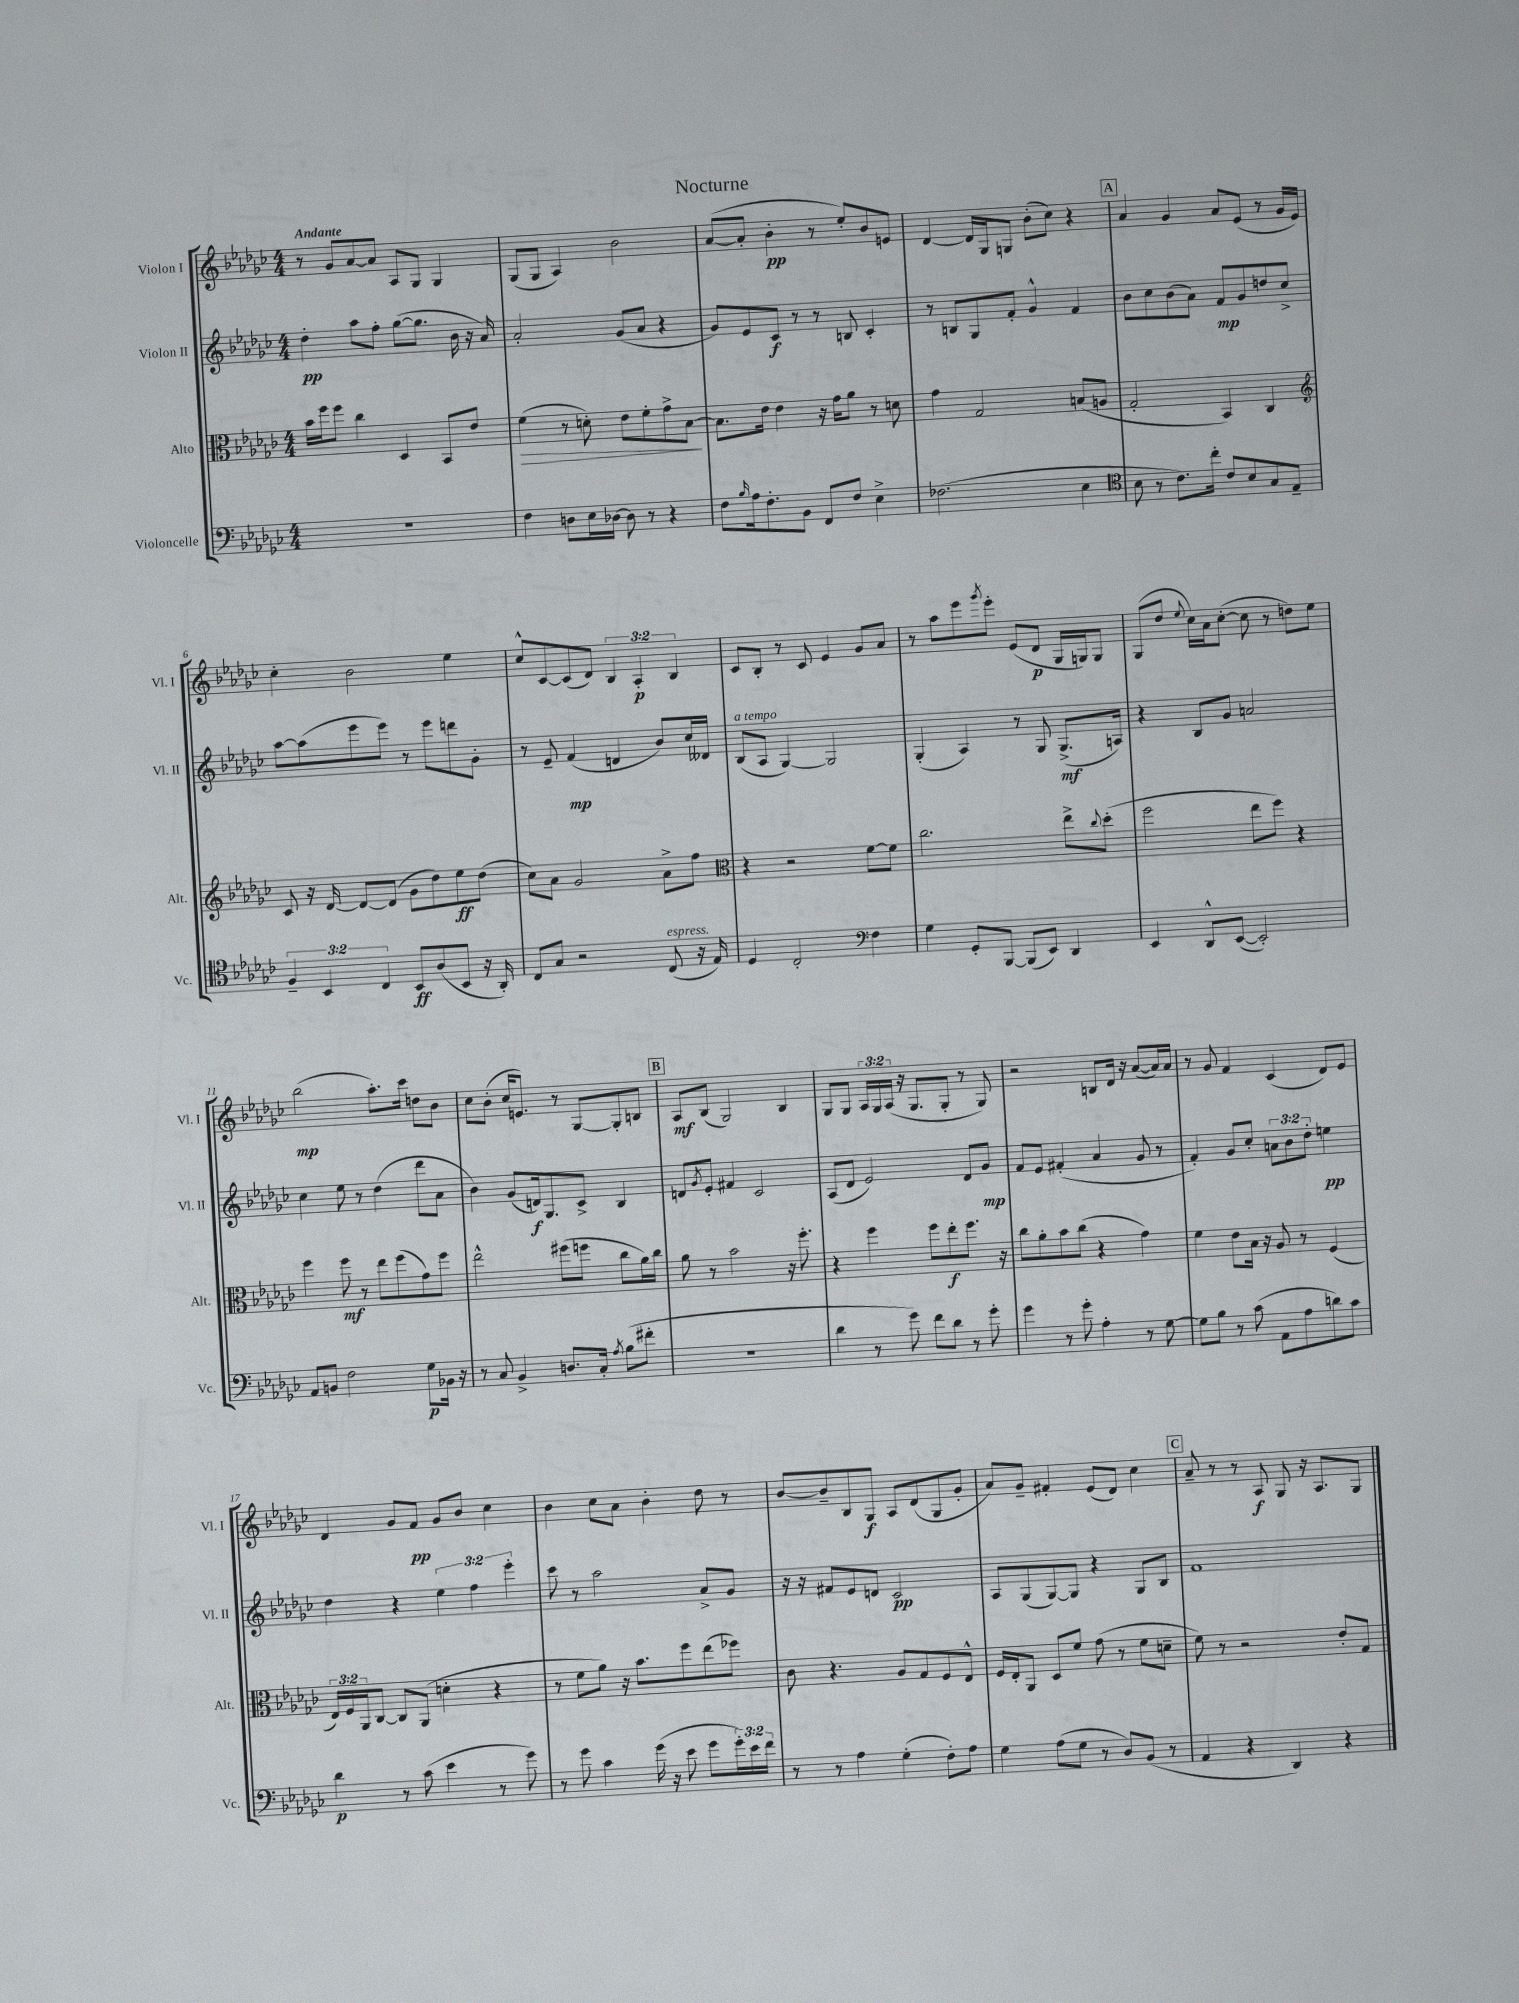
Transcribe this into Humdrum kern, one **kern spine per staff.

**kern	**dynam	**kern	**dynam	**kern	**dynam	**kern	**dynam
*part4	*part4	*part3	*part3	*part2	*part2	*part1	*part1
*staff4	*staff4	*staff3	*staff3	*staff2	*staff2	*staff1	*staff1
*I"Violoncelle	*	*I"Alto	*	*I"Violon II	*	*I"Violon I	*
*I'Vc.	*	*I'Alt.	*	*I'Vl. II	*	*I'Vl. I	*
*clefF4	*	*clefC3	*	*clefG2	*	*clefG2	*
*k[b-e-a-d-g-c-]	*	*k[b-e-a-d-g-c-]	*	*k[b-e-a-d-g-c-]	*	*k[b-e-a-d-g-c-]	*
*M4/4	*	*M4/4	*	*M4/4	*	*M4/4	*
=1	=1	=1	=1	=1	=1	=1	=1
!	!	!	!	!	!	!LO:TX:a:B:t=Andante	!
1r	.	16b-\LL	.	4dd-'\	pp	8r	.
.	.	16ff\J	.	.	.	.	.
.	.	8ff\J	.	.	.	8g-/L	.
.	.	4cc-\	.	8aa-\L	.	[8a-/	.
.	.	.	.	8ff'\J	.	8a-/J]	.
.	.	4D-/	.	([8gg-\L	.	8A-/L	.
.	.	.	.	8.gg-\J]	.	8G-/J	.
.	.	8BB-/L	.	.	.	4G-/	.
.	.	.	.	16b-\	.	.	.
.	.	8e-/J	.	16r	.	.	.
.	.	.	.	16a-/)	.	.	.
=2	=2	=2	=2	=2	=2	=2	=2
!	!	!	!LO:HP:b	!	!	!	!
4F\	.	(4f\	>	2a-'/	.	(8G-/L	.
.	.	.	.	.	.	8G-/J	.
8Dn\L	.	8r	.	.	.	4A-/)	.
16E-\L	.	8dn'\)	.	.	.	.	.
[16D-X\JJ	.	.	.	.	.	.	.
8D-\]	.	8e-\L	.	(8g-/L	.	2b-\	.
8r	.	8f'\	.	8a-/J	.	.	.
4r	.	8g-^\	.	4r	.	.	.
.	.	[8B-\J	.	.	.	.	.
.	.	.	]	.	.	.	.
=3	=3	=3	=3	=3	=3	=3	=3
8F\L	.	8.B-\L]	.	8g-/L)	.	([8a-/L	.
16qqB-/	.	.	.	.	.	.	.
16A-\k	.	.	.	8e-/	.	8a-'/J]	.
8.F'\	.	16e-\Jk	.	.	.	.	.
.	.	4e-\	.	8c-/J	f	4b-'\	pp
8BB-\J	.	.	.	8r	.	.	.
8FF/L	.	16r	.	8r	.	8r	.
.	.	16g-\KL	.	.	.	.	.
8F/J	.	8a-\J	.	8Bn/	.	8ee-'/L)	.
4E-^\	.	8r	.	4c-'/	.	8b-/	.
.	.	8dn\	.	.	.	8en/J	.
=4	=4	=4	=4	=4	=4	=4	=4
(2.F-X\	.	4g-\	.	8r	.	[4d-/	.
.	.	.	.	8Bn/L	.	.	.
.	.	2G-/	.	8G-/	.	16d-/LL]	.
.	.	.	.	.	.	16G-/J	.
.	.	.	.	8f'/J	.	8Gn/J	.
.	.	.	.	4g-^^/	.	(8b-'\L	.
.	.	.	.	.	.	8cc-\J)	.
4E-\	.	(8Bn/L	.	4f/	.	4r	.
.	.	8An/J	.	.	.	.	.
!!LO:REH:place=s1:t=A
=5	=5	=5	=5	=5	=5	=5	=5
*clefC4	*	*	*	*	*	*	*
8B-\	.	2G-'/	.	8b-\L	.	4a-/	.
8r	.	.	.	8cc-\	.	.	.
8.c-\L)	.	.	.	(8b-\	.	4g-/	.
.	.	.	.	8a-\J)	.	.	.
16cc-'\Jk	.	.	.	.	.	.	.
8c-/L	.	4BB-/)	.	8f/L	mp	8a-/L	.
8B-/	.	.	.	8g-/	.	(8e-/J	.
8G-/	.	4C-/	.	8ddn/	.	8r	.
8E-~/J	.	.	.	8cc-^/J	.	16g-/LL	.
.	.	.	.	.	.	16e-/JJ)	.
!!LO:LB:g=z
=6	=6	=6	=6	=6	=6	=6	=6
*	*	*clefG2	*	*	*	*	*
6F~/	.	8c-/	.	[8aa-\L	.	4cc-'\	.
.	.	16r	.	(8aa-\]	.	.	.
6BB-/	.	.	.	.	.	.	.
.	.	[16d-/	.	.	.	.	.
.	.	8d-/L_	.	8eee-\	.	2b-\	.
6C-/	.	.	.	.	.	.	.
.	.	(8d-/J]	.	8eee-\J)	.	.	.
8BB-/L	ff	8g-\L	.	8r	.	.	.
(8A-/	.	8dd-\)	.	8eee-\L	.	.	.
8BB-/J	.	8ee-\	ff	8dddn\	.	4ee-\	.
16r	.	(8dd-\J	.	8g-'\J	.	.	.
16AA-'/)	.	.	.	.	.	.	.
=7	=7	=7	=7	=7	=7	=7	=7
8C-/L	.	8cc-\L)	.	8r	.	8cc-^^/L	.
8G-/J	.	8a-\J	.	8e-~/	.	[8c-/	.
2r	.	2g-/	.	(4f/	mp	(8c-/]	.
.	.	.	.	.	.	8d-/J)	.
.	.	.	.	4dn/	.	6B-/	.
.	.	.	.	.	.	6A-'/	p
!LO:TX:a:i:t=espress.	!	!	!	!	!	!	!
(8C-/	.	8a-^\L	.	8b-/L)	.	.	.
.	.	.	.	.	.	6B-/	.
16r	.	8ff\J	.	16cc-/L	.	.	.
16E-/)	.	.	.	16d--X/JJ	.	.	.
=8	=8	=8	=8	=8	=8	=8	=8
*	*	*clefC3	*	*	*	*	*
!	!	!	!	!LO:TX:a:i:t=a tempo	!	!	!
4D-/	.	4r	.	(8B-/L	.	8c-/L	.
.	.	.	.	8A-/J	.	8B-'/J	.
2C-'/	.	2r	.	[4G-/)	.	8r	.
.	.	.	.	.	.	8c-/	.
.	.	.	.	2G-/]	.	4e-/	.
*clefF4	*	*	*	*	*	*	*
4F\	.	[8f\L	.	.	.	8g-/L	.
.	.	8f\J]	.	.	.	8a-/J	.
=9	=9	=9	=9	=9	=9	=9	=9
4G-\	.	2.cc-\	.	(4G-'/	.	8r	.
.	.	.	.	.	.	8aa-\L	.
8GG-'/L	.	.	.	4A-/)	.	8eee-\	.
.	.	.	.	.	.	8qggg-/	.
[8BBB-/J	.	.	.	.	.	8eee-'\J	.
(8BBB-/L]	.	.	.	8r	.	(8e-/L	.
8EE-/J)	.	.	.	8G-/	.	8d-/J	p
4DD-/	.	8ee-^\L	.	(8.G-^/L	mf	16G-/LL	.
.	.	.	.	.	.	16Gn/J)	.
.	.	8qqcc-/	.	.	.	.	.
.	.	(8dd-'\J	.	.	.	8G/J	.
.	.	.	.	16An/Jk)	.	.	.
=10	=10	=10	=10	=10	=10	=10	=10
4EE-/	.	2ff\	.	4r	.	(8G-/L	.
.	.	.	.	.	.	8dd-/J	.
.	.	.	.	.	.	8qqee-/	.
8DD-^^/L	.	.	.	8B-/L	.	16cc-\LL)	.
.	.	.	.	.	.	16a-\J	.
([8EE-/J	.	.	.	8g-/J	.	([8cc-'\J	.
2EE-'/])	.	8ee-\L	.	2an/	.	8cc-\]	.
.	.	8ff\J)	.	.	.	8r	.
.	.	4r	.	.	.	8ddn\L)	.
.	.	.	.	.	.	8ee-\J	.
!!LO:LB:g=z
=11	=11	=11	=11	=11	=11	=11	=11
8AA-/L	.	4ff\	.	4cc-\	.	(2bb-\	mp
8BBn/J	.	.	.	.	.	.	.
2F\	.	8ff\	mf	8ee-\	.	.	.
.	.	8r	.	8r	.	.	.
.	.	8ee-\L	.	(4dd-\	.	8.aa-'\L)	.
.	.	(8ff\	.	.	.	.	.
.	.	.	.	.	.	16ccc-\Jk	.
8G-\L	p	8g-\)	.	8ddd-\L	.	8ddn\L	.
16BB-X\Jk	.	8ff\J	.	8a-\J	.	8b-\J	.
16r	.	.	.	.	.	.	.
=12	=12	=12	=12	=12	=12	=12	=12
8r	.	2ee-^^\	.	4b-\)	.	8cc-\L	.
8C-/	.	.	.	.	.	(8b-'\J	.
4BB-^/	.	.	.	(8g-/L	.	16cc-/KL	.
.	.	.	.	.	.	8.en/J)	.
.	.	.	.	16dn/k)	f	.	.
.	.	.	.	8.G-/	.	.	.
8.Dn/L	.	(8ff#X\L	.	.	.	8r	.
.	.	8ffn\J	.	8c-^/J	.	[8G-/L	.
16C-'/Jk	.	.	.	.	.	.	.
8qA-/	.	.	.	.	.	.	.
(8B-\L	.	8cc-\L	.	4B-/	.	8G-'/]	.
8f#X'\J	.	16a-\L)	.	.	.	8Bn/J	.
.	.	16cc-\JJ	.	.	.	.	.
!!LO:REH:place=s1:t=B
=13	=13	=13	=13	=13	=13	=13	=13
1r	.	8a-\	.	8dn/L	.	8A-/L	mf
.	.	.	.	8qg-/	.	.	.
.	.	8r	.	8e-'/J	.	(8B-/J	.
.	.	2b-\	.	4f#X/	.	2G-/)	.
.	.	.	.	2c-/	.	.	.
.	.	16r	.	.	.	4B-/	.
.	.	8.ff'\	.	.	.	.	.
=14	=14	=14	=14	=14	=14	=14	=14
4d-\	.	4r	.	(8A-/L	.	8G-/L	.
.	.	.	.	8d-/J	.	8G-/J	.
8r	.	4ff\	.	2e-/)	.	24A-/LL	.
.	.	.	.	.	.	24G-/	.
.	.	.	.	.	.	(24A-/JJ	.
8g-\)	.	.	.	.	.	16r	.
.	.	.	.	.	.	8.G-/L	.
8f\L	.	8ff\L	.	.	.	.	.
8d-\J	.	8ee-'\	f	.	.	8G-'/J	.
8r	.	8.ff\J	.	8d-/L	.	8r	.
8g-'\	.	.	.	8g-/J	mp	8G-/)	.
.	.	16r	.	.	.	.	.
=15	=15	=15	=15	=15	=15	=15	=15
4g-\	.	8cc-\L	.	8f/L	.	2r	.
.	.	8a-'\	.	8e-/J	.	.	.
8r	.	8b-\	.	(4f#X'/	.	.	.
8g-'\	.	(8cc-\J	.	.	.	.	.
4A-'\	.	4r	.	4a-/	.	8Bn/L	.
.	.	.	.	.	.	16d-/Jk	.
.	.	.	.	.	.	16r	.
8r	.	4g-\)	.	8g-/	.	([8a-/L	.
[8G-\	.	.	.	8r	.	16a-/L])	.
.	.	.	.	.	.	16a-/JJ	.
=16	=16	=16	=16	=16	=16	=16	=16
8G-\L]	.	4f\	.	4f'/)	.	8r	.
8B-\J	.	.	.	.	.	8g-/	.
8r	.	8e-\L	.	8g-/L	.	4f/	.
(8c-\	.	16B-\Jk	.	8cc-'/J	.	.	.
.	.	16r	.	.	.	.	.
8AA-\L	.	8A-/	.	12an\L	.	(4c-/	.
.	.	.	.	12b-\	.	.	.
8A-\	.	8r	.	.	.	.	.
.	.	.	.	12dd-'\J	.	.	.
8dn\)	.	(4F/	.	4een\	pp	8d-/L)	.
8c-\J	.	.	.	.	.	8e-/J	.
!!LO:LB:g=z
=17	=17	=17	=17	=17	=17	=17	=17
4d-\	p	24E-/LL)	.	4dd-\	.	4d-/	.
.	.	24F/	.	.	.	.	.
.	.	24AA-/J	.	.	.	.	.
.	.	[8C-/J	.	.	.	.	.
8r	.	8C-/L]	.	4r	.	8g-/L	.
(8c-\	.	(8AA-/J	.	.	.	8f/J	pp
4e-\	.	4dn'\	.	6ee-\	.	8g-/L	.
.	.	.	.	.	.	8b-/J	.
.	.	.	.	6ff\	.	.	.
8r	.	4r	.	.	.	4cc-\	.
.	.	.	.	6eee-'\	.	.	.
8g-\)	.	.	.	.	.	.	.
=18	=18	=18	=18	=18	=18	=18	=18
8r	.	8r	.	8ccc-\	.	4b-\	.
8g-\	.	8f\L	.	8r	.	.	.
4c-\	.	8a-\J)	.	2aa-\	.	8cc-\L	.
.	.	16r	.	.	.	8a-\J	.
.	.	8.b-\L	.	.	.	.	.
(16g-\	.	.	.	.	.	4b-'\	.
16r	.	.	.	.	.	.	.
8e-\	.	8ff\	.	.	.	.	.
8g-\L	.	(8ee-\	.	8a-^/L	.	8dd-\	.
24g-'\L)	.	8ff-X\J)	.	8g-/J	.	8r	.
24e-\	.	.	.	.	.	.	.
24f\JJ	.	.	.	.	.	.	.
=19	=19	=19	=19	=19	=19	=19	=19
8r	.	8c-\	.	16r	.	[8b-/L	.
.	.	.	.	16r	.	.	.
8r	.	4.r	.	8f#X/L	.	8b-~/]	.
4A-\	.	.	.	8e-/	.	8B-/	.
.	.	.	.	8dn/J	.	8G-/J	f
(4G-'\	.	8A-/L	.	2c-/	pp	8A-/L	.
.	.	8G-/	.	.	.	(8d-/	.
8F'\L)	.	8F/	.	.	.	8G-/	.
8A-\J	.	8E-^^/J	.	.	.	8g-'/J	.
=20	=20	=20	=20	=20	=20	=20	=20
4G-\	.	16F/LL	.	8A-/L	.	8a-/L)	.
.	.	16E-'/J	.	.	.	.	.
.	.	8AA-/J	.	(8G-/	.	8g-~/J	.
(8A-\L	.	8D-/L	.	[8G-/)	.	4f#X'/	.
8G-\J	.	8f/J	.	8G-/J]	.	.	.
8r	.	(8g-\	.	4r	.	(8e-/L	.
8D-/L)	.	8r	.	.	.	8d-/J)	.
(8BB-/J	.	8f\L	.	8G-/L	.	4cc-\	.
8r	.	8dn~\J	.	8B-/J	.	.	.
!!LO:REH:place=s1:t=C
=21	=21	=21	=21	=21	=21	=21	=21
4AA-/	.	8f\)	.	1f	.	8a-~/	.
.	.	8r	.	.	.	8r	.
4r	.	2r	.	.	.	8r	.
.	.	.	.	.	.	8A-/	f
4DD-/)	.	.	.	.	.	8G-/	.
.	.	.	.	.	.	16r	.
.	.	.	.	.	.	8.A-/L	.
4r	.	8e-'/L	.	.	.	.	.
.	.	8G-/J	.	.	.	8G-/J	.
==	==	==	==	==	==	==	==
*-	*-	*-	*-	*-	*-	*-	*-
